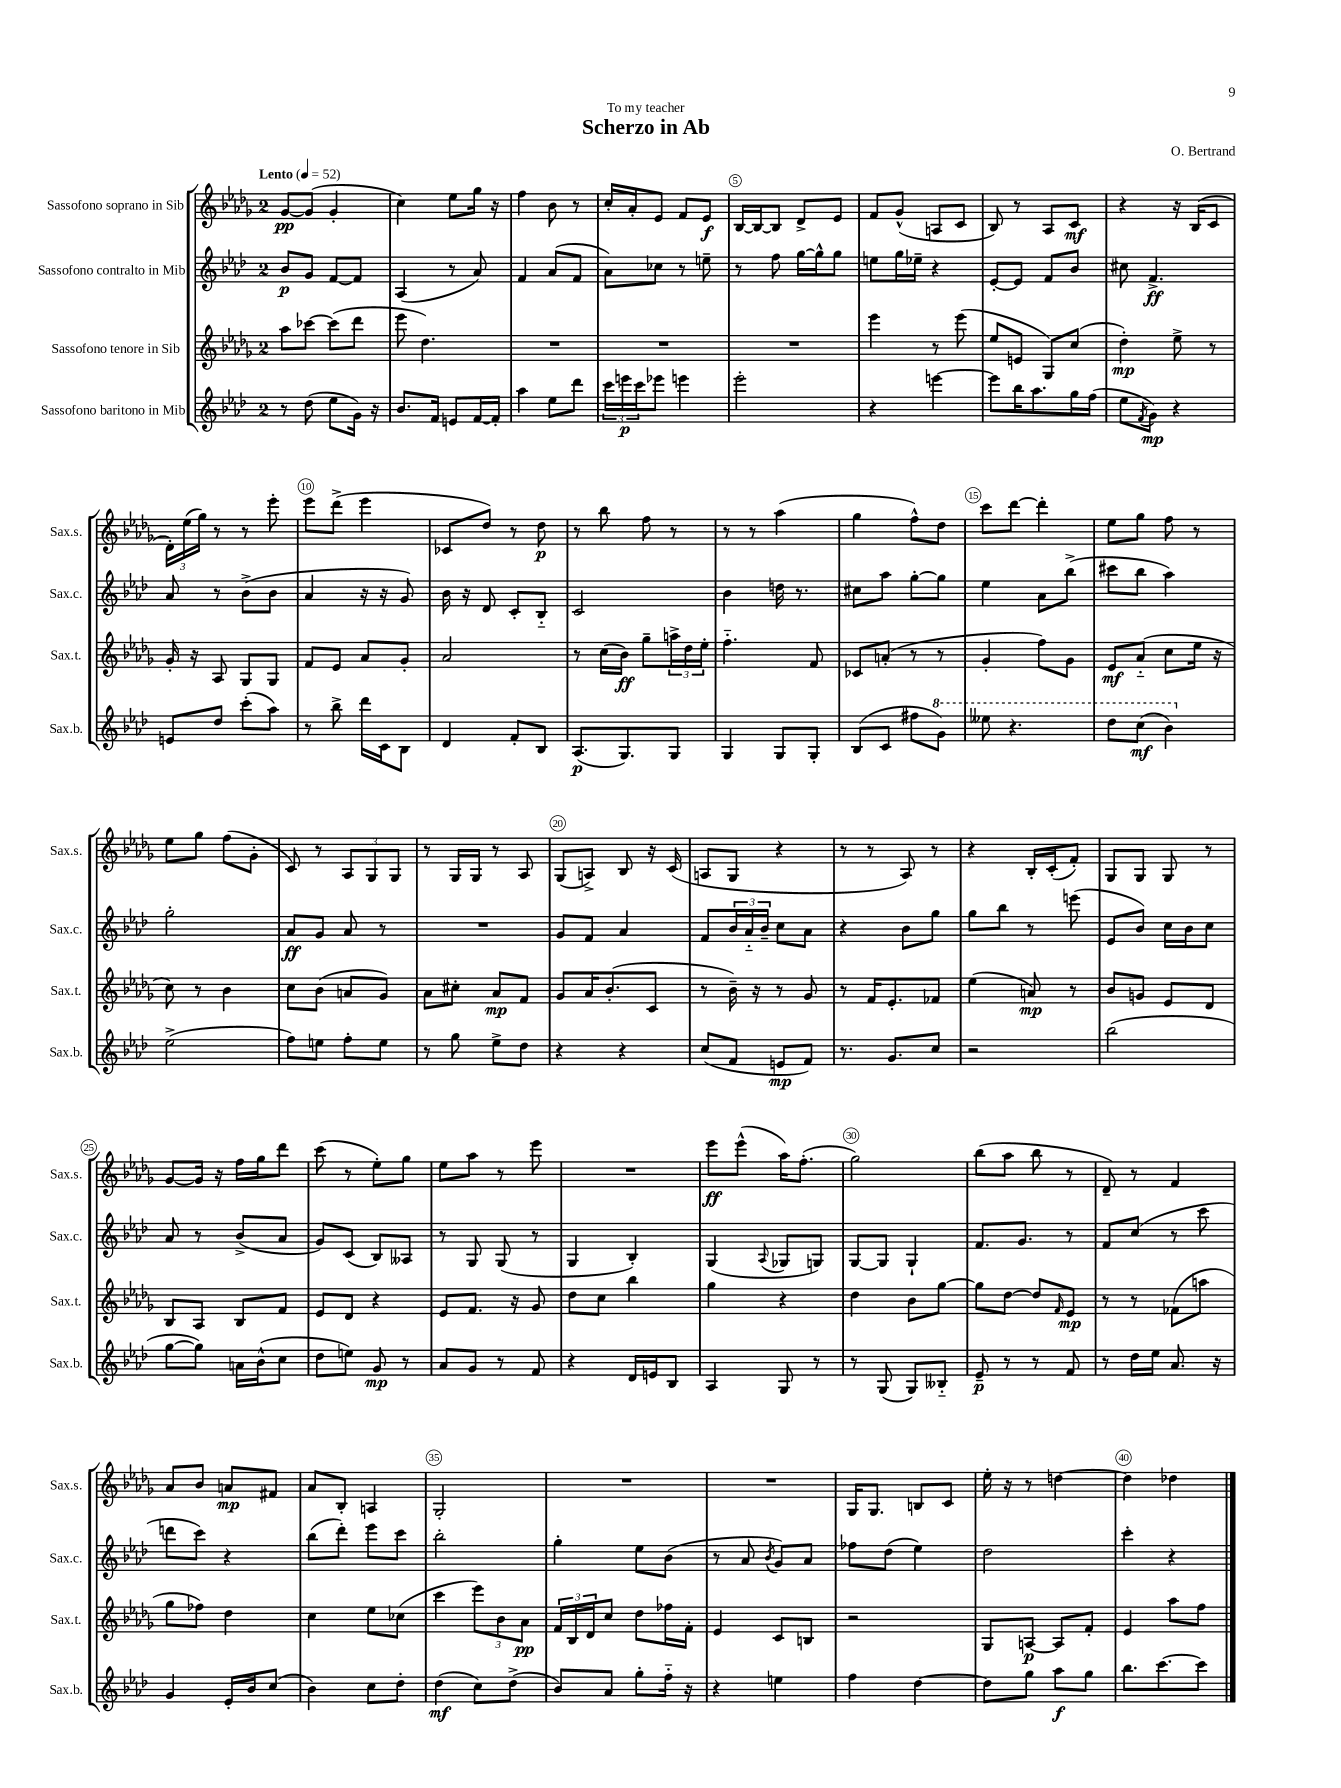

**kern	**dynam	**kern	**dynam	**kern	**dynam	**kern	**dynam
*part4	*part4	*part3	*part3	*part2	*part2	*part1	*part1
*staff4	*staff4	*staff3	*staff3	*staff2	*staff2	*staff1	*staff1
*I"Sassofono baritono in Mib	*	*I"Sassofono tenore in Sib	*	*I"Sassofono contralto in Mib	*	*I"Sassofono soprano in Sib	*
*I'Sax.b.	*	*I'Sax.t.	*	*I'Sax.c.	*	*I'Sax.s.	*
*clefG2	*	*clefG2	*	*clefG2	*	*clefG2	*
*k[b-e-a-d-]	*	*k[b-e-a-d-g-]	*	*k[b-e-a-d-]	*	*k[b-e-a-d-g-]	*
*M2/4	*	*M2/4	*	*M2/4	*	*M2/4	*
*MM52	*	*MM52	*	*MM52	*	*MM52	*
=1	=1	=1	=1	=1	=1	=1	=1
!	!	!	!	!	!	!LO:TX:a:B:t=Lento	!
8r	.	8aa-\L	.	8b-/L	p	[8g-/L	pp
(8dd-\	.	[8ccc-X\J	.	8g/J	.	(8g-/J]	.
8ee-\L	.	(8ccc-\L]	.	[8f/L	.	4g-'/	.
16g\Jk)	.	8ddd-\J	.	8f/J]	.	.	.
16r	.	.	.	.	.	.	.
=2	=2	=2	=2	=2	=2	=2	=2
8.b-/L	.	8eee-\	.	(4A-/	.	4cc\)	.
.	.	4.dd-\)	.	.	.	.	.
16f/Jk	.	.	.	.	.	.	.
8en/L	.	.	.	8r	.	8ee-\L	.
[16f/L	.	.	.	8a-/)	.	16gg-\Jk	.
16f'/JJ]	.	.	.	.	.	16r	.
=3	=3	=3	=3	=3	=3	=3	=3
4aa-\	.	2r	.	4f/	.	4ff\	.
8ee-\L	.	.	.	(8a-/L	.	8b-\	.
8ddd-\J	.	.	.	8f/J	.	8r	.
=4	=4	=4	=4	=4	=4	=4	=4
24ccc\LL	.	2r	.	8a-\L)	.	16cc'/LL	.
24eeen\	p	.	.	.	.	.	.
.	.	.	.	.	.	16a-'/J	.
24ccc\J	.	.	.	.	.	.	.
8eee-X\J	.	.	.	8cc-X\J	.	8e-/J	.
4eeen\	.	.	.	8r	.	8f/L	.
.	.	.	.	8een~\	.	8e-/J	f
=5	=5	=5	=5	=5	=5	=5	=5
2eee-'\	.	2r	.	8r	.	[16B-/LL	.
.	.	.	.	.	.	16B-/J_	.
.	.	.	.	8ff\	.	8B-/J]	.
.	.	.	.	[16gg\LL	.	8d-^/L	.
.	.	.	.	16gg^^\J]	.	.	.
.	.	.	.	8gg\J	.	8e-/J	.
=6	=6	=6	=6	=6	=6	=6	=6
4r	.	4eee-\	.	8een\L	.	8f/L	.
.	.	.	.	16gg\L	.	(8g-^^/J	.
.	.	.	.	16ee-X~\JJ	.	.	.
[4eeen\	.	8r	.	4r	.	8An/L	.
.	.	(8eee-\	.	.	.	8c/J	.
=7	=7	=7	=7	=7	=7	=7	=7
8eee\L]	.	8ee-/L	.	[8e-'/L	.	8B-/)	.
16bb-\K	.	8en/J	.	8e-/J]	.	8r	.
8.aa-\	.	.	.	.	.	.	.
.	.	8G-/L)	.	8f/L	.	8A-/L	.
16gg\L	.	(8cc/J	.	8b-/J	.	8c/J	mf
(16ff\JJ	.	.	.	.	.	.	.
=8	=8	=8	=8	=8	=8	=8	=8
8ee-\L	.	4dd-'\)	mp	8cc#X\	.	4r	.
8qf/	.	.	.	.	.	.	.
8g\J)	mp	.	.	4.f^/	ff	.	.
4r	.	8ee-^\	.	.	.	16r	.
.	.	.	.	.	.	(16B-/KL	.
.	.	8r	.	.	.	8c/J	.
!!LO:LB:g=z
=9	=9	=9	=9	=9	=9	=9	=9
8en/L	.	16g-'/	.	8a-/	.	24d-'\LL)	.
.	.	.	.	.	.	(24ee-\	.
.	.	16r	.	.	.	.	.
.	.	.	.	.	.	24gg-\JJ)	.
8dd-/J	.	8A-/	.	8r	.	8r	.
(8ccc'\L	.	8G-/L	.	(8b-^\L	.	8r	.
8aa-\J)	.	8G-/J	.	8b-\J	.	8eee-'\	.
=10	=10	=10	=10	=10	=10	=10	=10
8r	.	8f/L	.	4a-/	.	8eee-\L	.
8bb-^\	.	8e-/J	.	.	.	(8ddd-^\J	.
16ddd-\LL	.	8a-/L	.	16r	.	4eee-\	.
16c\J	.	.	.	16r	.	.	.
8B-\J	.	8g-'/J	.	8g/)	.	.	.
=11	=11	=11	=11	=11	=11	=11	=11
4d-/	.	2a-/	.	16b-\	.	8c-X/L	.
.	.	.	.	16r	.	.	.
.	.	.	.	8d-/	.	8dd-/J)	.
8f'/L	.	.	.	8c'/L	.	8r	.
8B-/J	.	.	.	8B-/J	.	8dd-\	p
=12	=12	=12	=12	=12	=12	=12	=12
(8.A-/L	p	8r	.	2c/	.	8r	.
.	.	(16cc\LL	.	.	.	8bb-\	.
8.G/)	.	16b-\JJ)	ff	.	.	.	.
.	.	8gg-~\L	.	.	.	8ff\	.
8G/J	.	24aan^\L	.	.	.	8r	.
.	.	24dd-\	.	.	.	.	.
.	.	24ee-'\JJ	.	.	.	.	.
=13	=13	=13	=13	=13	=13	=13	=13
4G/	.	4.ff\	.	4b-\	.	8r	.
.	.	.	.	.	.	8r	.
8G/L	.	.	.	16ddn\	.	(4aa-\	.
.	.	.	.	8.r	.	.	.
8G'/J	.	8f/	.	.	.	.	.
=14	=14	=14	=14	=14	=14	=14	=14
(8B-/L	.	8c-X/L	.	8cc#X\L	.	4gg-\	.
8c/J	.	(8an'/J	.	8aa-\J	.	.	.
8ff#X\L	.	8r	.	[8gg'\L	.	8ff^^\L)	.
*8va	*	*	*	*	*	*	*
8gg\J)	.	8r	.	8gg\J]	.	8dd-\J	.
=15	=15	=15	=15	=15	=15	=15	=15
8eee--X\	.	4g-'/	.	4ee-\	.	8ccc\L	.
4.r	.	.	.	.	.	[8ddd-\J	.
.	.	8ff\L)	.	8a-\L	.	4ddd-'\]	.
.	.	8g-\J	.	(8bb-^\J	.	.	.
=16	=16	=16	=16	=16	=16	=16	=16
8ddd-\L	.	8e-/L	mf	8ccc#X\L	.	8ee-\L	.
(8ccc\J	mf	(8a-/J	.	8bb-\J	.	8gg-\J	.
4bb-\)	.	8cc\L	.	4aa-\)	.	8ff\	.
.	.	16ee-\Jk	.	.	.	8r	.
.	.	16r	.	.	.	.	.
!!LO:LB:g=z
=17	=17	=17	=17	=17	=17	=17	=17
*X8va	*	*	*	*	*	*	*
(2ee-^\	.	8cc\)	.	2gg'\	.	8ee-\L	.
.	.	8r	.	.	.	8gg-\J	.
.	.	4b-\	.	.	.	(8ff\L	.
.	.	.	.	.	.	8g-'\J	.
=18	=18	=18	=18	=18	=18	=18	=18
8ff\L)	.	8cc\L	.	8a-/L	ff	8c/)	.
8een\J	.	(8b-\J	.	8g/J	.	8r	.
8ff'\L	.	8an/L	.	8a-/	.	12A-/L	.
.	.	.	.	.	.	12G-/	.
8ee\J	.	8g-/J)	.	8r	.	.	.
.	.	.	.	.	.	12G-/J	.
=19	=19	=19	=19	=19	=19	=19	=19
8r	.	8a-\L	.	2r	.	8r	.
8gg\	.	8cc#X'\J	.	.	.	16G-/LL	.
.	.	.	.	.	.	16G-/JJ	.
8ee-^\L	.	8a-/L	mp	.	.	8r	.
8dd-\J	.	8f/J	.	.	.	8A-/	.
=20	=20	=20	=20	=20	=20	=20	=20
4r	.	8g-/L	.	8g/L	.	(8G-/L	.
.	.	16a-/K	.	8f/J	.	8An^/J)	.
.	.	(8.b-'/	.	.	.	.	.
4r	.	.	.	4a-/	.	8B-/	.
.	.	8c/J	.	.	.	16r	.
.	.	.	.	.	.	(16c/	.
=21	=21	=21	=21	=21	=21	=21	=21
(8cc/L	.	8r	.	8f/L	.	8An/L	.
8f/J	.	16b-~\)	.	24b-/L	.	8G-/J	.
.	.	.	.	24a-/	.	.	.
.	.	16r	.	.	.	.	.
.	.	.	.	24b-~/JJ	.	.	.
8en/L	mp	8r	.	8cc\L	.	4r	.
8f/J)	.	8g-/	.	8a-\J	.	.	.
=22	=22	=22	=22	=22	=22	=22	=22
8.r	.	8r	.	4r	.	8r	.
.	.	16f/KL	.	.	.	8r	.
8.g/L	.	8.e-'/	.	.	.	.	.
.	.	.	.	8b-\L	.	8A-/)	.
8cc/J	.	8f-X/J	.	8gg\J	.	8r	.
=23	=23	=23	=23	=23	=23	=23	=23
2r	.	(4ee-\	.	8gg\L	.	4r	.
.	.	.	.	8bb-\J	.	.	.
.	.	8an/)	mp	8r	.	16B-'/LL	.
.	.	.	.	.	.	(16c'/J	.
.	.	8r	.	(8eeen\	.	8f'/J)	.
=24	=24	=24	=24	=24	=24	=24	=24
(2bb-\	.	8b-/L	.	8e-/L	.	8G-/L	.
.	.	8gn/J	.	8b-/J)	.	8G-/J	.
.	.	8e-/L	.	16cc\LL	.	8G-/	.
.	.	.	.	16b-\J	.	.	.
.	.	8d-/J	.	8cc\J	.	8r	.
!!LO:LB:g=z
=25	=25	=25	=25	=25	=25	=25	=25
[8gg\L	.	8B-/L	.	8a-/	.	[8g-/L	.
8gg\J])	.	8A-/J	.	8r	.	16g-/Jk]	.
.	.	.	.	.	.	16r	.
16an\LL	.	8B-/L	.	(8b-^/L	.	16ff\LL	.
(16b-^^\J	.	.	.	.	.	16gg-\J	.
8cc\J	.	8f/J	.	8a-/J	.	8ddd-\J	.
=26	=26	=26	=26	=26	=26	=26	=26
8dd-\L	.	8e-/L	.	8g/L)	.	(8ccc\	.
8een\J)	.	8d-/J	.	(8c/J	.	8r	.
8g/	mp	4r	.	8B-/L)	.	8ee-'\L)	.
8r	.	.	.	8A--X/J	.	8gg-\J	.
=27	=27	=27	=27	=27	=27	=27	=27
8a-/L	.	8e-/L	.	8r	.	8ee-\L	.
8g/J	.	8.f/J	.	8G/	.	8aa-\J	.
8r	.	.	.	(8G/	.	8r	.
.	.	16r	.	.	.	.	.
8f/	.	8g-/	.	8r	.	8eee-\	.
=28	=28	=28	=28	=28	=28	=28	=28
4r	.	8dd-\L	.	4G/	.	2r	.
.	.	8cc\J	.	.	.	.	.
16d-/LL	.	4bb-\	.	4B-'/)	.	.	.
16en/J	.	.	.	.	.	.	.
8B-/J	.	.	.	.	.	.	.
=29	=29	=29	=29	=29	=29	=29	=29
4A-/	.	4gg-\	.	(4G/	.	8eee-\L	ff
.	.	.	.	.	.	(8eee-^^\J	.
.	.	.	.	8qqA-/	.	.	.
8G/	.	4r	.	8G-X/L	.	16aa-\KL)	.
.	.	.	.	.	.	(8.ff'\J	.
8r	.	.	.	8Gn/J)	.	.	.
=30	=30	=30	=30	=30	=30	=30	=30
8r	.	4dd-\	.	[8G/L	.	2gg-\)	.
(8G/	.	.	.	8G/J]	.	.	.
8G/L)	.	8b-\L	.	4G`/	.	.	.
8B--X/J	.	[8gg-\J	.	.	.	.	.
=31	=31	=31	=31	=31	=31	=31	=31
8e-~/	p	8gg-\L]	.	8.f/L	.	(8bb-\L	.
8r	.	[8dd-\J	.	.	.	8aa-\J	.
.	.	.	.	8.g/J	.	.	.
8r	.	8dd-/L]	.	.	.	8bb-\	.
.	.	16qqf/	.	.	.	.	.
8f/	.	8e-/J	mp	8r	.	8r	.
=32	=32	=32	=32	=32	=32	=32	=32
8r	.	8r	.	8f/L	.	8d-~/)	.
16dd-\LL	.	8r	.	(8cc/J	.	8r	.
16ee-\JJ	.	.	.	.	.	.	.
8.a-/	.	(8f-X\L	.	8r	.	4f/	.
.	.	8aan\J	.	8ccc\	.	.	.
16r	.	.	.	.	.	.	.
!!LO:LB:g=z
=33	=33	=33	=33	=33	=33	=33	=33
4g/	.	8gg-\L	.	8dddn\L	.	8a-/L	.
.	.	8ff-X\J)	.	8ccc\J)	.	8b-/J	.
16e-'/LL	.	4dd-\	.	4r	.	8an/L	mp
16b-/J	.	.	.	.	.	.	.
(8cc/J	.	.	.	.	.	8f#X/J	.
=34	=34	=34	=34	=34	=34	=34	=34
4b-\)	.	4cc\	.	(8bb-\L	.	8a-/L	.
.	.	.	.	8ddd-'\J)	.	8B-'/J	.
8cc\L	.	8ee-\L	.	8eee-\L	.	4An/	.
8dd-'\J	.	(8cc-X\J	.	8ccc\J	.	.	.
=35	=35	=35	=35	=35	=35	=35	=35
(4dd-\	mf	4ccc\	.	2bb-'\	.	2G-'/	.
8cc\L)	.	12eee-\L)	.	.	.	.	.
.	.	12b-\	.	.	.	.	.
(8dd-^\J	.	.	.	.	.	.	.
.	.	12a-\J	pp	.	.	.	.
=36	=36	=36	=36	=36	=36	=36	=36
8b-/L)	.	24f/LL	.	4gg'\	.	2r	.
.	.	24B-/	.	.	.	.	.
.	.	24d-/J	.	.	.	.	.
8a-/J	.	8cc/J	.	.	.	.	.
8gg'\L	.	8dd-\L	.	8ee-\L	.	.	.
16ff\Jk	.	16ff-X\L	.	(8b-\J	.	.	.
16r	.	16f'\JJ	.	.	.	.	.
=37	=37	=37	=37	=37	=37	=37	=37
4r	.	4e-/	.	8r	.	2r	.
.	.	.	.	8a-/	.	.	.
.	.	.	.	8qb-/	.	.	.
4een\	.	8c/L	.	8g/L)	.	.	.
.	.	8Bn/J	.	8a-/J	.	.	.
=38	=38	=38	=38	=38	=38	=38	=38
4ff\	.	2r	.	8ff-X\L	.	16G-/KL	.
.	.	.	.	.	.	8.G-/J	.
.	.	.	.	(8dd-\J	.	.	.
[4dd-\	.	.	.	4ee-\)	.	8Bn/L	.
.	.	.	.	.	.	8c/J	.
=39	=39	=39	=39	=39	=39	=39	=39
8dd-\L]	.	8G-/L	.	2dd-\	.	16ee-'\	.
.	.	.	.	.	.	16r	.
8gg\J	.	[8An/J	p	.	.	8r	.
8aa-\L	f	8A/L]	.	.	.	[4ddn\	.
8gg\J	.	8f'/J	.	.	.	.	.
=40	=40	=40	=40	=40	=40	=40	=40
8.bb-\L	.	4e-/	.	4ccc'\	.	4dd\]	.
[8.ccc\	.	.	.	.	.	.	.
.	.	8aa-\L	.	4r	.	4dd-X\	.
8ccc\J]	.	8ff\J	.	.	.	.	.
==	==	==	==	==	==	==	==
*-	*-	*-	*-	*-	*-	*-	*-
